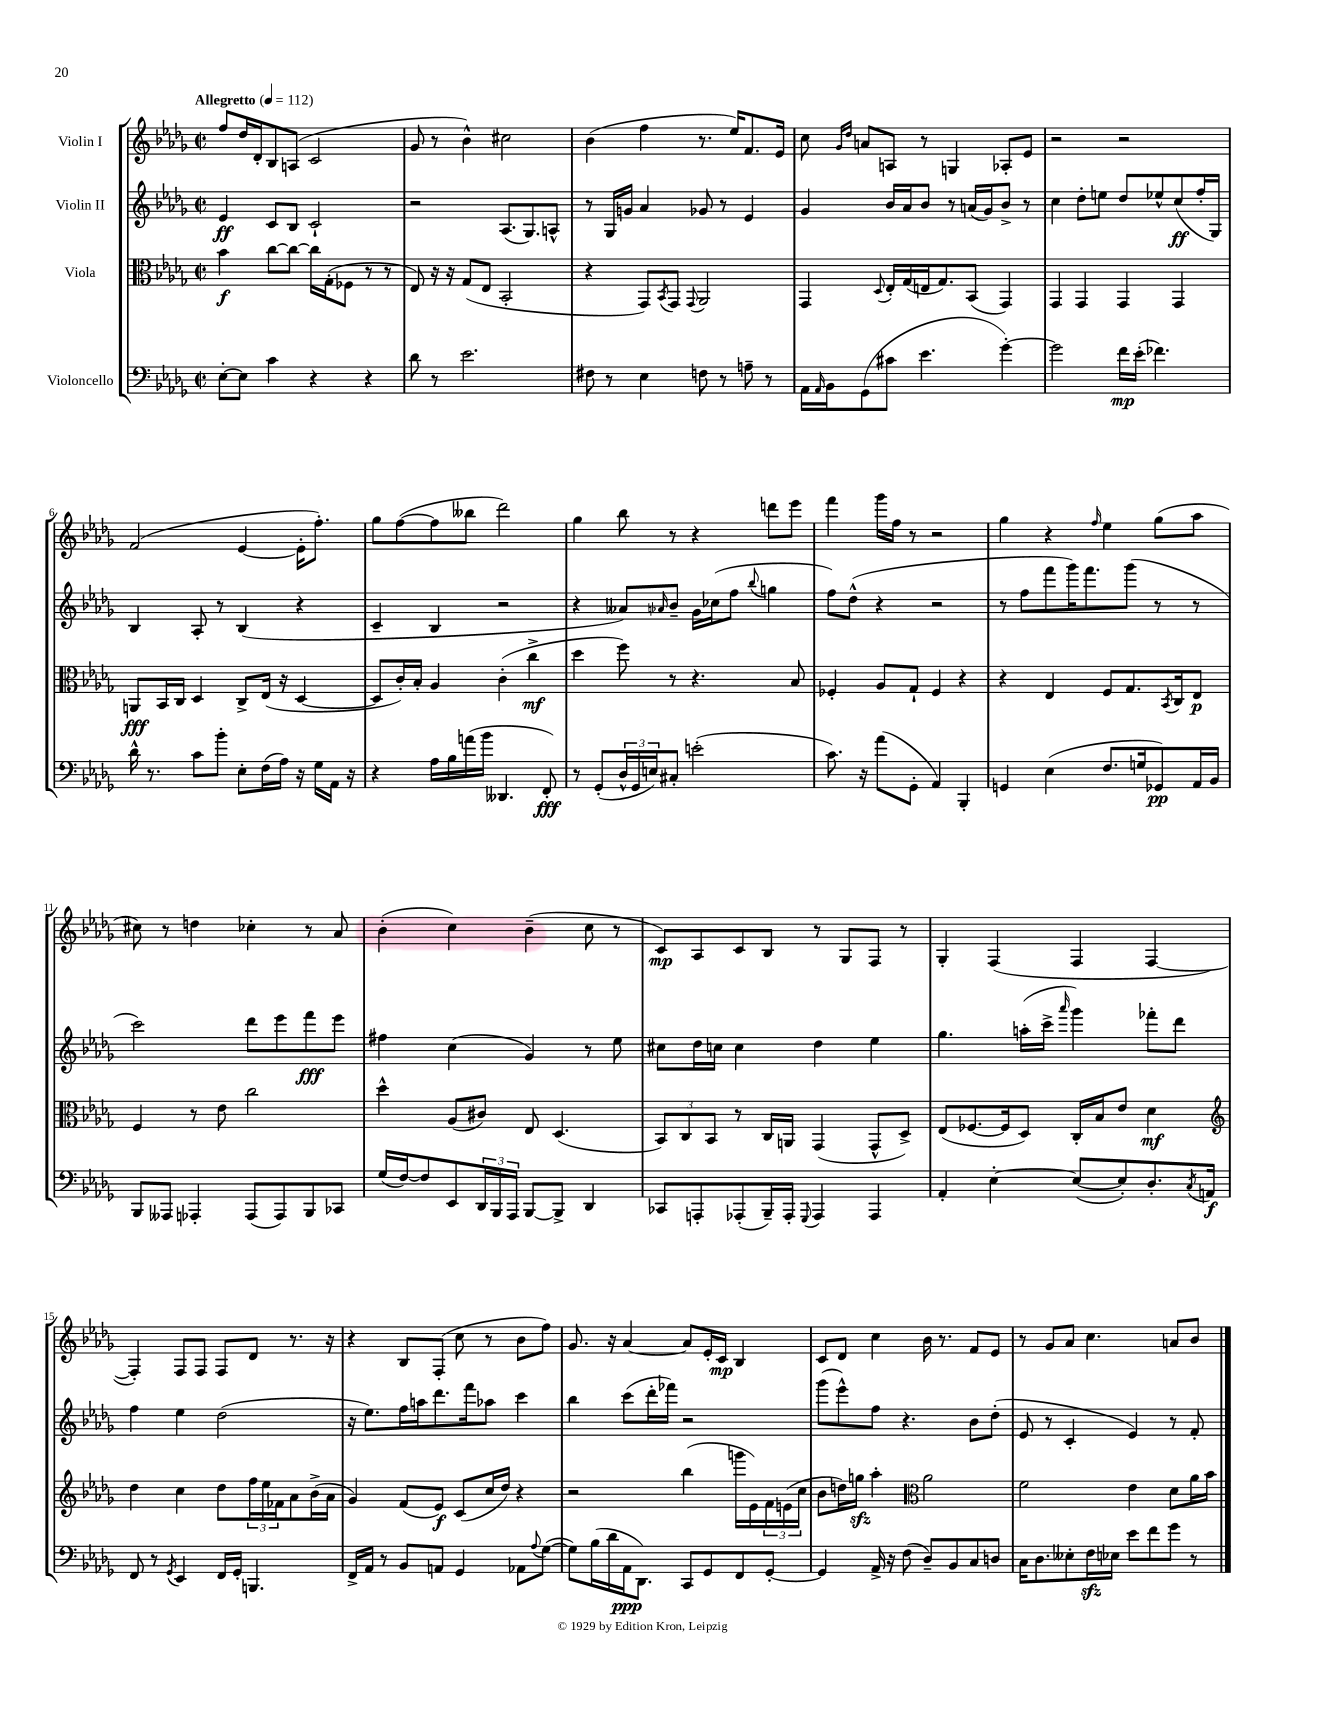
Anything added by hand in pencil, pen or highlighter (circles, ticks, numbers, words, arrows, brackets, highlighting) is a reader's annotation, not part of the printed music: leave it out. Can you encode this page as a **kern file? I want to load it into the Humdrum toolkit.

**kern	**kern	**kern	**kern
*staff4	*staff3	*staff2	*staff1
*clefF4	*clefC3	*clefG2	*clefG2
*k[b-e-a-d-g-]	*k[b-e-a-d-g-]	*k[b-e-a-d-g-]	*k[b-e-a-d-g-]
*M2/2	*M2/2	*M2/2	*M2/2
*met(c|)	*met(c|)	*met(c|)	*met(c|)
*MM112	*MM112	*MM112	*MM112
[8E-'	4b-	4e-	8ff
8E-]	.	.	16dd-
.	.	.	16d-'
4c	[8cc	8c	8B-
.	8cc_	8B-	(8A
4r	16cc]	2c`	2c
.	(16G-'	.	.
.	8F-	.	.
4r	8r	.	.
.	8r	.	.
=	=	=	=
8d-	8E-)	2r	8g-
8r	16r	.	8r
.	16r	.	.
2.e-	(8G-	.	4b-^^)
.	8E-	.	.
.	2BB-'	(8.A-	2cc#
.	.	8.G-)	.
.	.	8A^^	.
=	=	=	=
8F#	4r	8r	(4b-
8r	.	16G-	.
.	.	16g	.
4E-	8GG-)	4a-	4ff
.	8qBB-	.	.
.	8GG-	.	.
.	8qqGG-	.	.
8F	2AA-	8g-	8.r
8r	.	8r	.
.	.	.	16ee-)
8A~	.	4e-	8.f
8r	.	.	.
.	.	.	16e-
=	=	=	=
16AA-	4GG-	4g-	8cc
16qqAA-	.	.	.
16BB-	.	.	.
.	.	.	16qqg-
.	.	.	16qqdd-
(8GG-	.	.	8a
.	8qqD-	.	.
8c#	16E-'	16b-	8A
.	(16G-	16a-	.
4.e-	16E	8b-	8r
.	8.G-)	.	.
.	.	8r	4G
.	(8BB-	(16a	.
.	.	16g-)	.
[4g-')	4GG-)	8b-^	8A-'
.	.	8r	8e-
=	=	=	=
2g-]	4GG-	4cc	2r
.	4GG-	8dd-'	.
.	.	8ee	.
16f	4GG-	8dd-	2r
(16e-'	.	.	.
4.f-)	.	8ee-^^	.
.	4GG-	(8cc	.
.	.	16ff'	.
.	.	16G-)	.
=	=	=	=
16d-^^	8AA	4B-	(2f
8.r	.	.	.
.	16BB-	.	.
.	16C	.	.
8c	4D-	8A-'	.
8b-'	.	8r	.
8E-'	8C^	(4B-	[4e-
(16F	(16E-	.	.
16A-)	16r	.	.
16r	[4D-	4r	16e-']
16G-	.	.	8.ff')
16AA-	.	.	.
16r	.	.	.
=	=	=	=
4r	8D-]	4c~	8gg-
.	16c')	.	([8ff
.	16B-'	.	.
16A-	4A-	4B-	8ff]
16B-	.	.	.
(16a	.	.	8bb--
16b-	.	.	.
4.DD--	(4c'	2r	2ddd-)
.	4cc^	.	.
8FF')	.	.	.
=	=	=	=
8r	4dd-	4r	4gg-
(8GG-'	.	.	.
24D-^^	8ff)	8a--)	8bb-
24GG-	.	.	.
24E)	.	.	.
.	.	16qqa-	.
8C#'	8r	8b-~	8r
(2e'	4.r	16g-	4r
.	.	(16cc-	.
.	.	8ff	.
.	.	8qqbb-	.
.	.	4gg	8ddd
.	8B-	.	8eee-
=	=	=	=
8.c)	4F-'	8ff)	4fff
.	.	(8dd-^^	.
16r	.	.	.
(8a-	8A-	4r	16ggg-
.	.	.	16ff
8GG-'	8G-`	.	8r
4AA-)	4F-	2r	2r
4BBB-'	4r	.	.
=	=	=	=
4GG	4r	8r	4gg-
.	.	8ff	.
(4E-	4E-	8fff	4r
.	.	16ggg-)	.
.	.	8.fff	.
.	.	.	16qqff
8.F	8F	.	4ee-
.	8.G-	(8ggg-	.
16G	.	.	.
8GG-)	.	8r	(8gg-
.	8qBB-	.	.
.	16C	.	.
16AA-	8E-	8r	8aa-
16BB-	.	.	.
=	=	=	=
8BBB-	4F	2ccc)	8cc#)
8AAA--	.	.	8r
4AAA-'	8r	.	4dd
.	8e-	.	.
(8AAA-	2cc	8ddd-	4cc-'
8AAA-)	.	8eee-	.
8BBB-	.	8fff	8r
8CC-	.	8eee-	8a-
=	=	=	=
(16G-	4dd-^^	4ff#	(4b-'
[16F)	.	.	.
8F]	.	.	.
8EE-	(8A-	(4cc	4cc)
24DD-	8c#)	.	.
24BBB-	.	.	.
24AAA-	.	.	.
[8BBB-	8E-	4g-)	(4b-~
8BBB-^]	(4.D-	.	.
4DD-	.	8r	8cc
.	.	8ee-	8r
=	=	=	=
8CC-	12BB-)	8cc#	8c)
.	12C	.	.
8AAA'	.	16dd-	8A-
.	12BB-	.	.
.	.	16cc	.
(8AAA-'	8r	4cc	8c
16BBB-~)	16C	.	8B-
16AAA-'	16AA	.	.
8qqGGG-	.	.	.
4AAA-	(4GG-	4dd-	8r
.	.	.	8G-
4AAA-	8GG-^^	4ee-	8F
.	8D-^)	.	8r
=	=	=	=
4AA-'	(8E-	4.gg-	4G-'
.	[8.F-	.	.
[4E-'	.	.	(4F
.	16F-]	.	.
.	8D-)	(16aa'	.
.	.	16ccc^	.
.	.	16qqaaa-	.
(8E-_	16C'	4ggg-)	4F
.	16B-	.	.
8E-'])	8e-	.	.
8.D-'	4d-	8fff-'	[4F
.	.	8ddd-	.
8qC	.	.	.
16AA	.	.	.
=	=	=	=
*	*clefG2	*	*
8FF	4dd-	4ff	4F'])
8r	.	.	.
8qGG-	.	.	.
4EE-	4cc	4ee-	8F
.	.	.	8F
16FF	8dd-	(2dd-	8F
16GG-'	.	.	.
4.BBB	24ff	.	8d-
.	24ee-	.	.
.	24f-	.	.
.	8a-	.	8.r
.	(16b-^	.	.
.	16a-	.	16r
=	=	=	=
16FF^	4g-)	16r	4r
16AA-	.	8.ee-)	.
8r	.	.	.
8BB-	(8f	16ff	8B-
.	.	16aa	.
8AA	8e-)	8.ddd-	(8F'
4GG-	(8c	.	8cc
.	.	16fff	.
.	16cc	8aa-	8r
.	16dd-)	.	.
8AA-	4r	4ccc	8b-
8qqA-	.	.	.
([8G-	.	.	8ff)
=	=	=	=
8G-])	2r	4bb-	8.g-
(16B-	.	.	.
16d-	.	.	16r
16AA-	.	(8ccc	[4a-
8.DD-)	.	.	.
.	.	16ddd-'	.
.	.	16fff-)	.
8CC	(4bb-	2r	8a-]
8GG-	.	.	16e-'
.	.	.	16c
8FF	16ggg	.	4B-
.	16e-)	.	.
[8GG-'	24f	.	.
.	(24e	.	.
.	24cc	.	.
=	=	=	=
4GG-]	8b-	(8ggg-	8c
.	16dd)	8eee-^^)	8d-
.	16gg	.	.
16AA-^	4aa-'	8ff	4cc
16r	.	.	.
(8F	.	4.r	.
*	*clefC3	*	*
8D-~)	2a-	.	16b-
.	.	.	8.r
8BB-	.	.	.
8C	.	8b-	8f
8D	.	(8dd-'	8e-
=	=	=	=
16C	2f	8e-	8r
8.D-	.	.	.
.	.	8r	8g-
8E--'	.	4c'	8a-
16F	.	.	4.cc
16E-	.	.	.
8e-	4e-	4e-)	.
8f	.	.	.
8g-	8d-	8r	8a
8r	16a-	8f'	8b-
.	16b-	.	.
==	==	==	==
*-	*-	*-	*-
